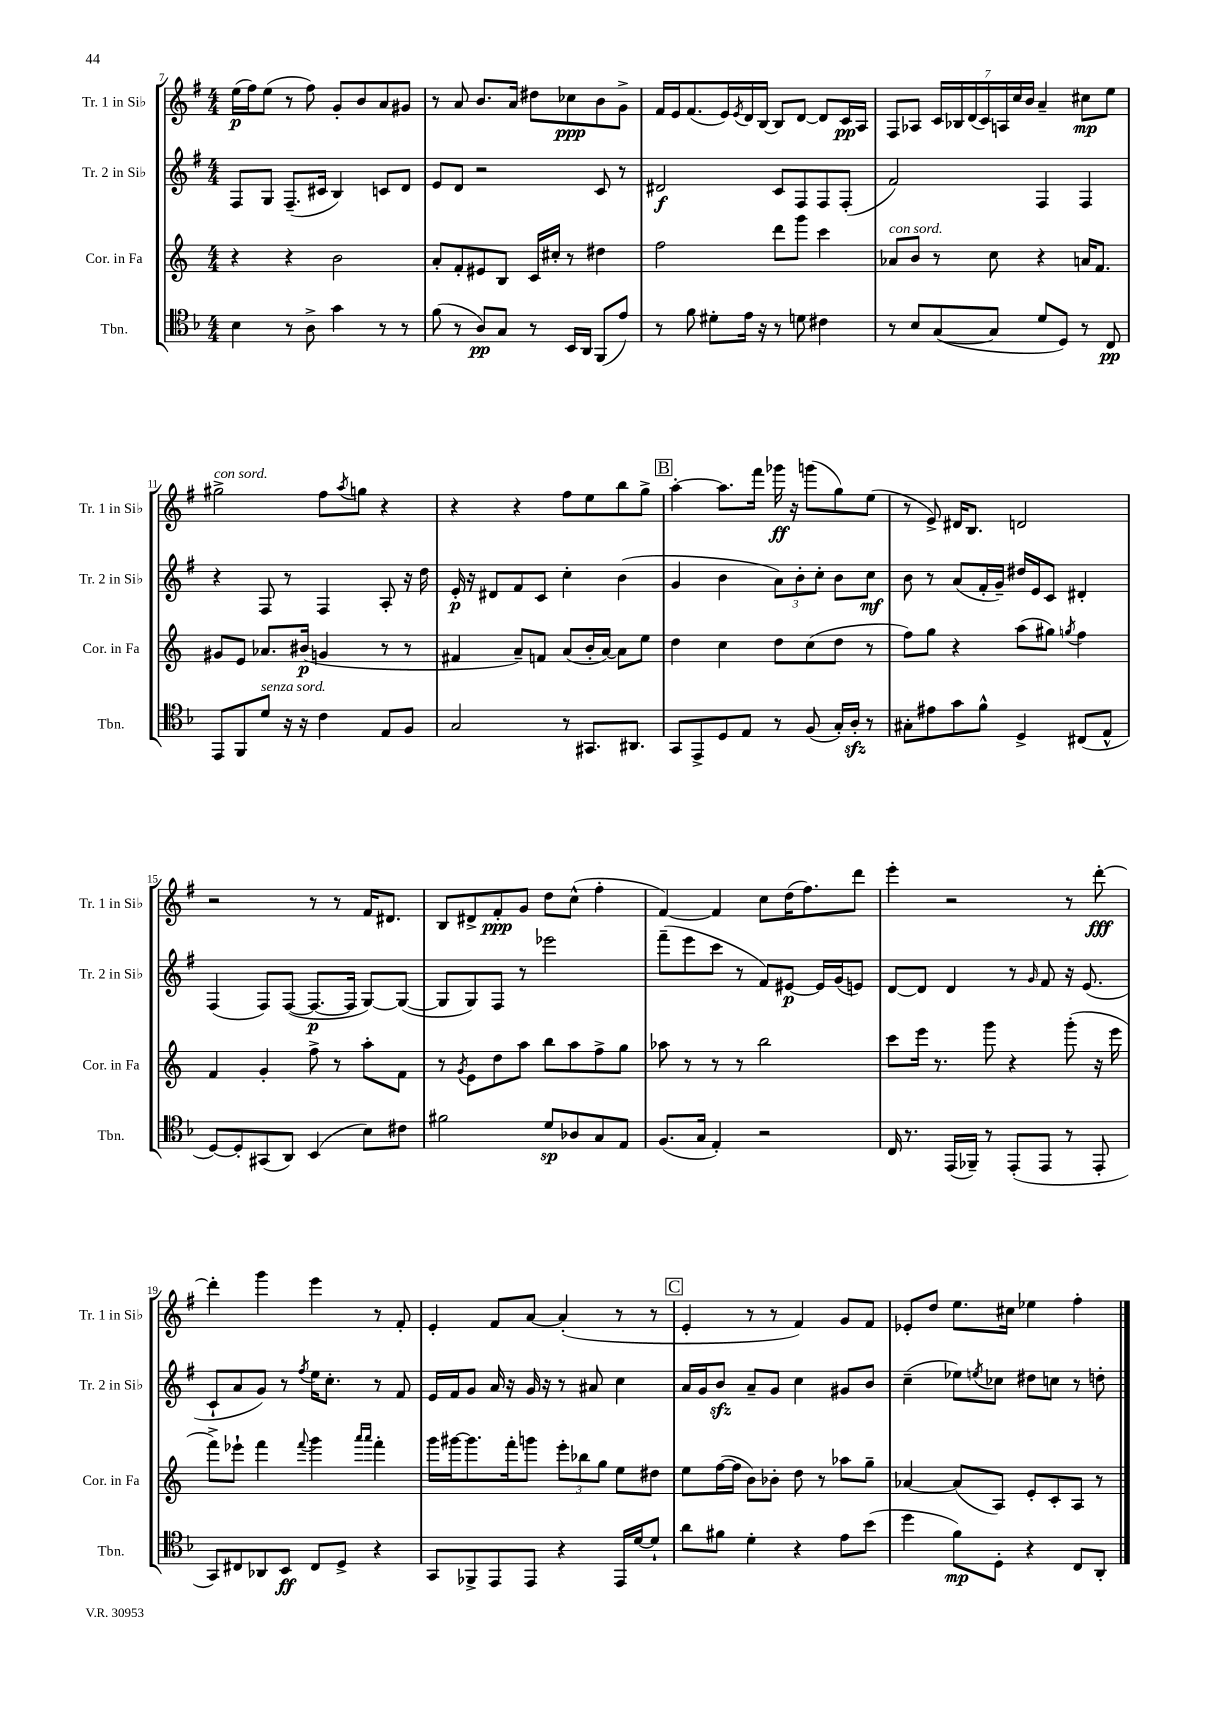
<<
\new StaffGroup <<
\new Staff = "s0" \with { instrumentName = "Tr. 1 in Sib" shortInstrumentName = "Tr. 1 in Sib" } {
    \clef treble \key g \major \numericTimeSignature \time 4/4
    e''16\p( fis''16) e''8( r8 fis''8) g'8-. b'8 a'8 gis'8 |
    r8 a'8 b'8. a'16 dis''8 ces''8\ppp b'8 g'8-> |
    fis'16 e'16 fis'8.( e'16) \acciaccatura { e'8 } d'16 b16~ b8 d'8~ d'8 c'16\pp a16 |
    fis8 aes8 \tuplet 7/4 { c'16 bes16 d'16( c'16) a16 c''16 b'16 } a'4-- cis''8\mp e''8 |
    gis''2->^\markup { \italic "con sord." } fis''8 \acciaccatura { a''8 } g''8 r4 |
    r4 r4 fis''8 e''8 b''8 g''8-> |
    \mark \markup { \box "B" } a''4~-. a''8. fis'''16 ges'''16\ff r16 g'''8( g''8) e''8( |
    r8 e'8->) dis'16 b8. d'2 |
    r2 r8 r8 fis'16 dis'8. |
    b8 dis'8-> fis'8-.\ppp g'8 d''8 c''8-^( fis''4-. |
    fis'4~) fis'4 c''8 d''16( fis''8.) d'''8 |
    e'''4-. r2 r8 d'''8~-.\fff |
    d'''4-. g'''4 e'''4 r8 fis'8-. |
    e'4-. fis'8 a'8~ a'4-.( r8 r8 |
    \mark \markup { \box "C" } e'4-. r8 r8 fis'4) g'8 fis'8 |
    ees'8-. d''8 e''8. cis''16 ees''4 fis''4-. \bar "|." |
}
\new Staff = "s1" \with { instrumentName = "Tr. 2 in Sib" shortInstrumentName = "Tr. 2 in Sib" } {
    \clef treble \key g \major \numericTimeSignature \time 4/4
    fis8 g8 fis8.--( cis'16 b4) c'8 d'8 |
    e'8 d'8 r2 c'8 r8 |
    dis'2\f c'8 fis8 fis8 fis8-.( |
    fis'2) fis4 fis4 |
    r4 fis8 r8 fis4 a8-. r16 d''16 |
    e'16-.\p r16 dis'8 fis'8 c'8 c''4-. b'4( |
    \mark \markup { \box "B" } g'4 b'4 \tuplet 3/2 { a'8) b'8-. c''8-. } b'8 c''8\mf |
    b'8 r8 a'8( fis'16-. g'16--) dis''16 e'16 c'8 dis'4-. |
    fis4( fis8) fis8~( fis8.~\p fis16 g8~) g8~( |
    g8 g8) fis8 r8 ees'''2 |
    fis'''8--( e'''8 c'''8 r8 fis'8) eis'8~\p eis'16 g'16( e'8) |
    d'8~ d'8 d'4 r8 \grace { g'16 } fis'8 r16 e'8.( |
    c'8-! a'8 g'8) r8 \acciaccatura { fis''8 } e''16 c''8.-. r8 fis'8 |
    e'16 fis'16 g'8 a'16 r16 g'16 r16 r8 ais'8 c''4 |
    \mark \markup { \box "C" } a'16 g'16 b'8\sfz a'8-- g'8 c''4 gis'8 b'8 |
    c''4--( ees''8) \acciaccatura { e''8 } ces''8 dis''8 c''8 r8 d''8-. \bar "|." |
}
\new Staff = "s2" \with { instrumentName = "Cor. in Fa" shortInstrumentName = "Cor. in Fa" } {
    \clef treble \key c \major \numericTimeSignature \time 4/4
    r4 r4 b'2 |
    a'8-. f'8-. eis'8 b8 c'16 cis''16-. r8 dis''4 |
    f''2 d'''8 g'''8 c'''4 |
    aes'8^\markup { \italic "con sord." } b'8 r8 c''8 r4 a'16 f'8. |
    gis'8 e'8 aes'8. bis'16\p( g'4 r8 r8 |
    fis'4 a'8--) f'8 a'8( b'16-. a'16~) a'8 e''8 |
    \mark \markup { \box "B" } d''4 c''4 d''8 c''8( d''8 r8 |
    f''8) g''8 r4 a''8( gis''8) \acciaccatura { g''8 } f''4 |
    f'4 g'4-. f''8-> r8 a''8-. f'8 |
    r8 \acciaccatura { g'8 } e'8 d''8 a''8 b''8 a''8 f''8-> g''8 |
    aes''8 r8 r8 r8 b''2 |
    c'''8 e'''16 r8. g'''8 r4 g'''8-.( r16 e'''16 |
    f'''8->) ees'''8-! f'''4 \appoggiatura { f'''8 } g'''4 \grace { a'''16 a'''16 } f'''4-. |
    g'''16 gis'''16~ gis'''8. f'''16-. g'''8 \tuplet 3/2 { e'''8-. bes''8 g''8 } e''8 dis''8 |
    \mark \markup { \box "C" } e''8 f''16~( f''16 b'8) bes'8-. d''8 r8 aes''8 g''8-- |
    aes'4~ aes'8( a8) e'8-. c'8-. a8 r8 \bar "|." |
}
\new Staff = "s3" \with { instrumentName = "Tbn." shortInstrumentName = "Tbn." } {
    \clef tenor \key f \major \numericTimeSignature \time 4/4
    bes4 r8 a8-> g'4 r8 r8 |
    f'8( r8 a8\pp) g8 r8 bes,16 a,16 f,8( e'8) |
    r8 f'8 dis'8-. e'16 r16 r8 d'8 cis'4 |
    r8 bes8 g8~( g8 d'8 d8) r8 c8\pp |
    e,8 f,8 d'8^\markup { \italic "senza sord." } r16 r16 c'4 e8 f8 |
    g2 r8 gis,8. ais,8. |
    \mark \markup { \box "B" } g,8 e,8-> d8 e8 r8 f8( g16-.) a16-.\sfz r8 |
    gis8-. eis'8 g'8 f'8-^ d4-> cis8( e8-^ |
    d8~) d8-. gis,8( a,8) bes,4( bes8) cis'8 |
    fis'2 d'8\sp aes8 g8 e8 |
    f8.( g16 e4-.) r2 |
    c16 r8. e,16( fes,16--) r8 e,8-.( e,8 r8 e,8-. |
    g,8) cis8 aes,8 bes,8\ff cis8 d8-> r4 |
    g,8 fes,8-> e,8 e,8 r4 e,16 d'16~ d'8-! |
    \mark \markup { \box "C" } a'8 fis'8 d'4-. r4 e'8 bes'8( |
    d''4 f'8\mp) d8-. r4 c8 a,8-. \bar "|." |
}
>>
>>
\layout { \context { \Score currentBarNumber = #7 } }
